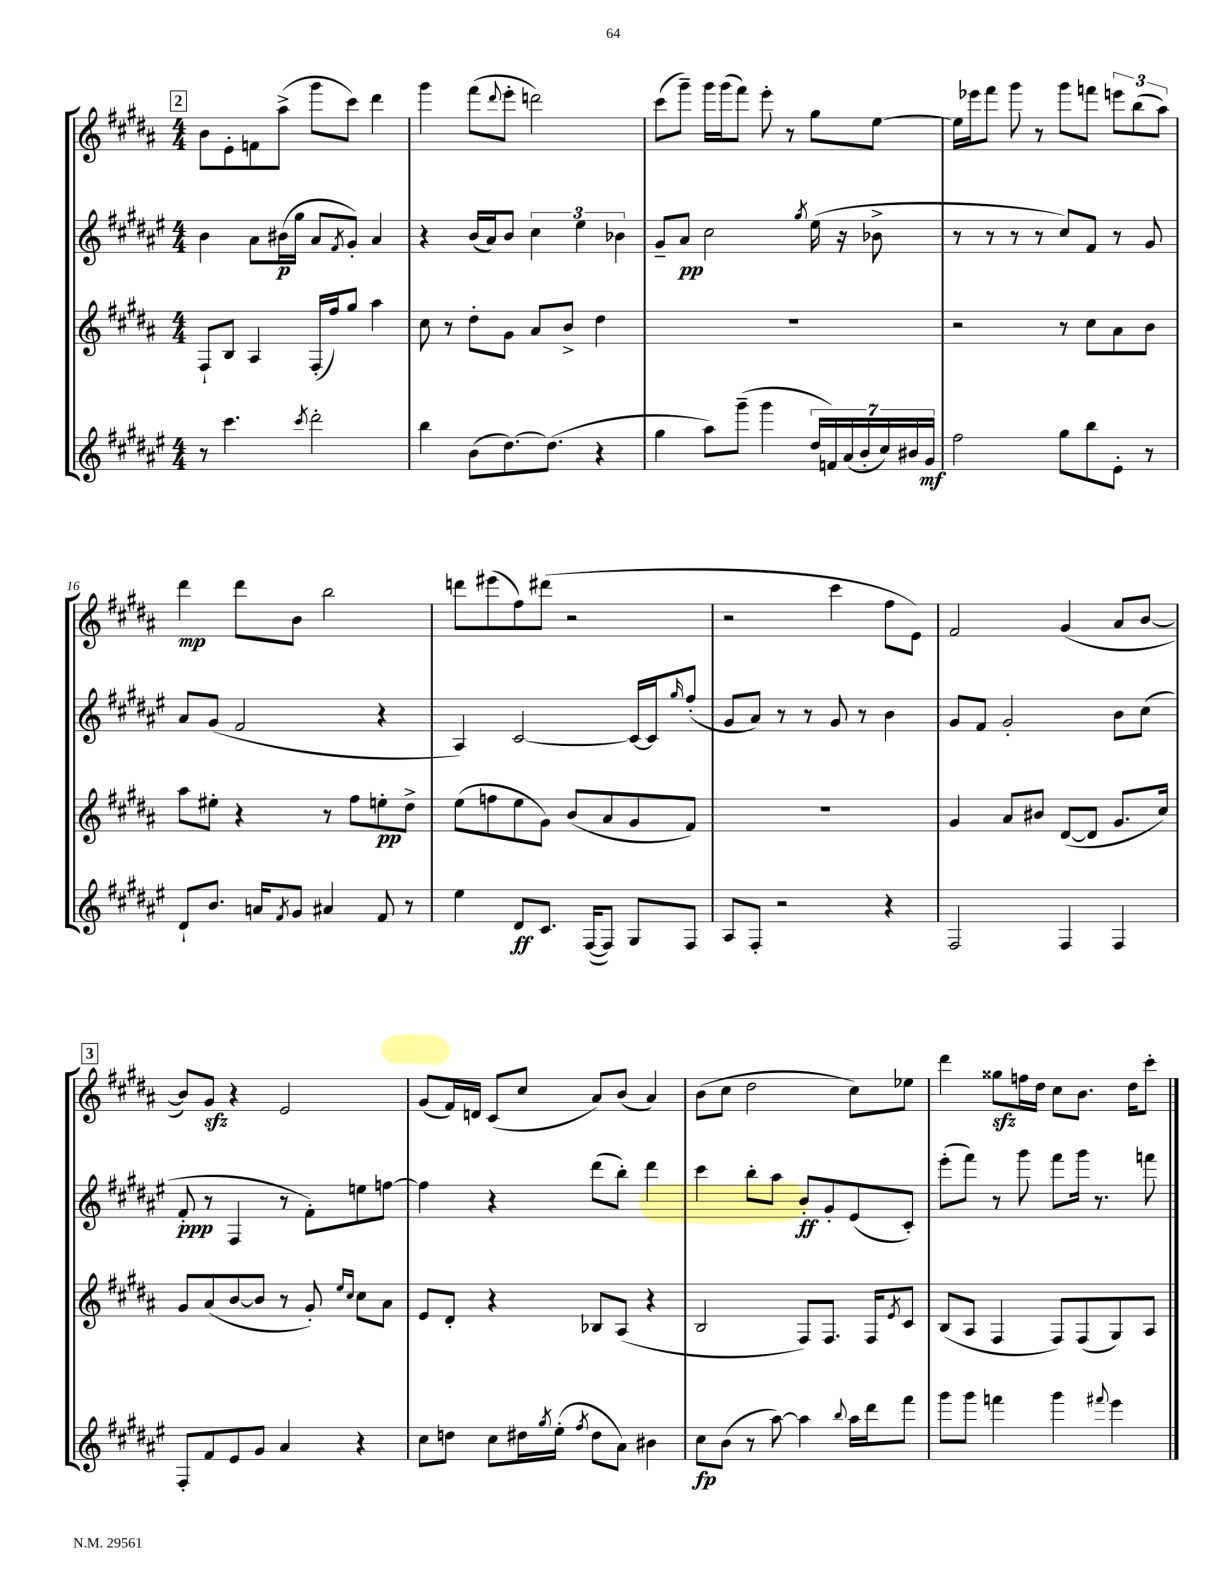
<<
\new StaffGroup <<
\new Staff = "s0" {
    \clef treble \key b \major \numericTimeSignature \time 4/4
    \mark \markup { \box "2" } b'8 e'8-. f'8 ais''8->( gis'''8 cis'''8) dis'''4 |
    gis'''4 fis'''8( \appoggiatura { dis'''8 } e'''8-. d'''2) |
    cis'''8( gis'''8--) gis'''16 gis'''16( fis'''8) e'''8-. r8 gis''8 e''8~ |
    e''16 ees'''16 fis'''8 gis'''8 r8 gis'''8 f'''8 \tuplet 3/2 { e'''8 b''8( ais''8) } |
    dis'''4\mp dis'''8 b'8 b''2 |
    d'''8 eis'''8( fis''8) dis'''8( r2 |
    r2 cis'''4 fis''8 e'8) |
    fis'2 gis'4( ais'8 b'8~ |
    \mark \markup { \box "3" } b'8) gis'8\sfz r4 e'2 |
    gis'8( fis'16) d'16 cis'8( cis''8 ais'8) b'8( ais'4) |
    b'8( cis''8 dis''2 cis''8) ees''8 |
    dis'''4 gisis''8\sfz f''16 dis''16 cis''8 b'8. dis''16 cis'''8-. \bar "|." |
}
\new Staff = "s1" {
    \clef treble \key fis \major \numericTimeSignature \time 4/4
    \mark \markup { \box "2" } b'4 ais'8 bis'16\p( gis''16 ais'8 \acciaccatura { fis'8 } gis'8-.) ais'4 |
    r4 b'16( ais'16) b'8 \tuplet 3/2 { cis''4 eis''4 bes'4 } |
    gis'8-- ais'8\pp cis''2 \acciaccatura { gis''8 } eis''16( r16 bes'8-> |
    r8 r8 r8 r8 cis''8) fis'8 r8 gis'8 |
    ais'8 gis'8( fis'2 r4 |
    ais4) cis'2~ cis'16~ cis'16 \grace { gis''16 } fis''8-.( |
    gis'8 ais'8) r8 r8 gis'8 r8 b'4 |
    gis'8 fis'8 gis'2-. b'8 cis''8( |
    \mark \markup { \box "3" } fis'8-.\ppp r8 fis4 r8 fis'8-.) e''8 f''8~ |
    f''4 r4 dis'''8( b''8-.) dis'''4 |
    cis'''4 b''8-. ais''8 b'8-.\ff gis'8-. eis'8( cis'8-.) |
    eis'''8-.( fis'''8) r8 gis'''8 fis'''8 gis'''16 r8. f'''8 \bar "|." |
}
\new Staff = "s2" {
    \clef treble \key b \major \numericTimeSignature \time 4/4
    \mark \markup { \box "2" } fis8-! b8 ais4 fis16-.( fis''16) gis''8 ais''4 |
    cis''8 r8 dis''8-. gis'8 ais'8 b'8-> dis''4 |
    R1 |
    r2 r8 cis''8 ais'8 b'8 |
    ais''8 eis''8-. r4 r8 fis''8 e''8-.\pp dis''8-> |
    e''8( f''8 e''8 gis'8) b'8( ais'8 gis'8 fis'8) |
    R1 |
    gis'4 ais'8 bis'8 dis'8~( dis'8 gis'8. cis''16) |
    \mark \markup { \box "3" } gis'8 ais'8( b'8~ b'8 r8 gis'8-.) \grace { e''16 cis''16 } cis''8 ais'8 |
    e'8 dis'8-. r4 bes8 ais8( r4 |
    b2 fis8) fis8. fis16 \acciaccatura { e'8 } cis'8 |
    b8( ais8 fis4 fis8) fis8( gis8) ais8 \bar "|." |
}
\new Staff = "s3" {
    \clef treble \key fis \major \numericTimeSignature \time 4/4
    \mark \markup { \box "2" } r8 cis'''4. \acciaccatura { cis'''8 } dis'''2-. |
    b''4 b'8( dis''8.~) dis''8.( r4 |
    gis''4 ais''8) gis'''8--( gis'''4 \tuplet 7/4 { dis''16 f'16) ais'16( b'16-. cis''16) bis'16 gis'16\mf } |
    fis''2 gis''8 b''8 eis'8-. r8 |
    dis'8-! b'8. a'16 \acciaccatura { fis'8 } gis'8 ais'4 fis'8 r8 |
    eis''4 dis'8\ff cis'8. fis16~( fis8) gis8 fis8 |
    ais8 fis8-. r2 r4 |
    fis2 fis4 fis4 |
    \mark \markup { \box "3" } fis8-. fis'8 eis'8 gis'8 ais'4 r4 |
    cis''8 d''8 cis''8 dis''16 \acciaccatura { gis''8 } eis''16-.( \acciaccatura { fis''8 } dis''8 ais'8) bis'4 |
    cis''8\fp b'8( r8 ais''8~) ais''4 \appoggiatura { b''8 } ais''16 dis'''16 fis'''8 |
    gis'''8 gis'''8 f'''4 gis'''4 \appoggiatura { fis'''8 } eis'''4 \bar "|." |
}
>>
>>
\layout { \context { \Score currentBarNumber = #12 } }
